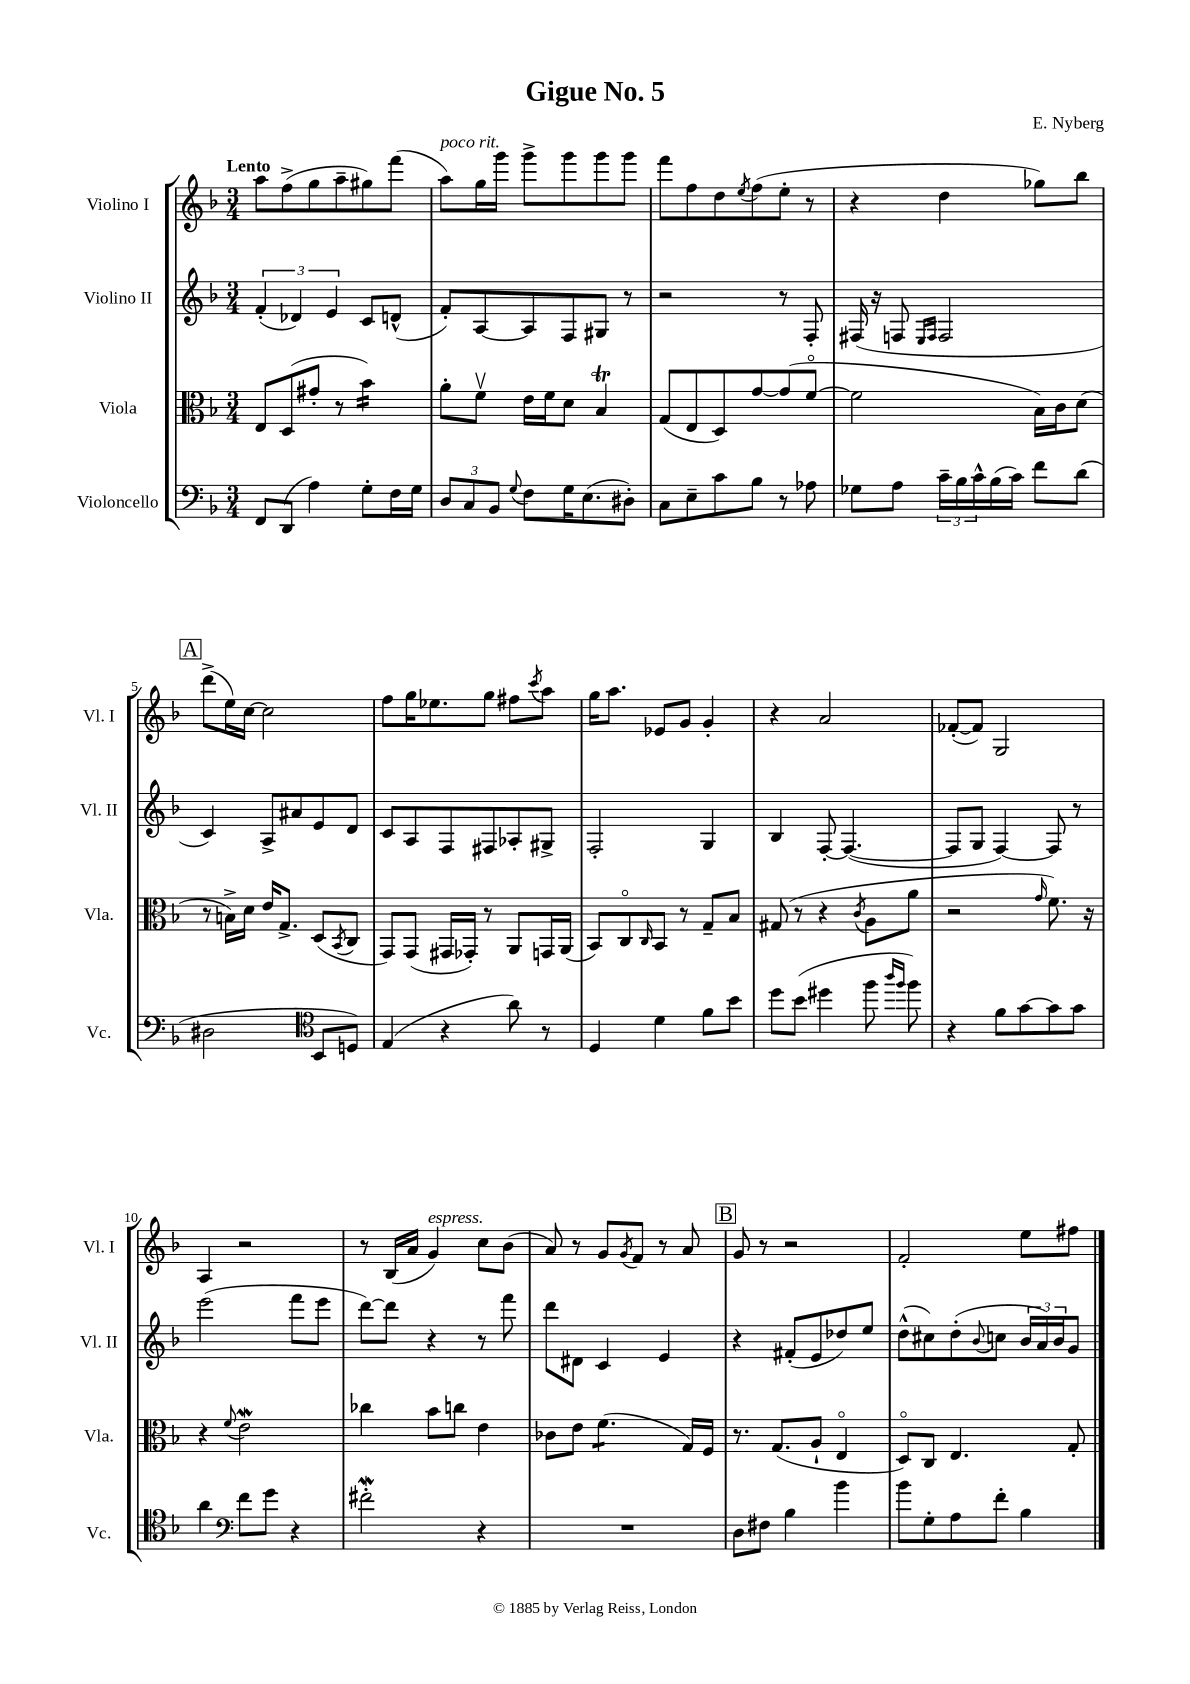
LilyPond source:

\header { title = "Gigue No. 5" composer = "E. Nyberg" }
<<
\new StaffGroup <<
\new Staff = "s0" \with { instrumentName = "Violino I" shortInstrumentName = "Vl. I" } {
    \clef treble \key f \major \numericTimeSignature \time 3/4 \tempo "Lento"
    a''8 f''8->( g''8 a''8-- gis''8) f'''8( |
    a''8^\markup { \italic "poco rit." }) g''16 g'''16 g'''8-> g'''8 g'''8 g'''8 |
    f'''8 f''8 d''8 \acciaccatura { e''8 } f''8( e''8-. r8 |
    r4 d''4 ges''8) bes''8 |
    \mark \markup { \box "A" } d'''8->( e''16) c''16~ c''2 |
    f''8 g''16 ees''8. g''8 fis''8 \acciaccatura { c'''8 } a''8 |
    g''16 a''8. ees'8 g'8 g'4-. |
    r4 a'2 |
    fes'8~-.( fes'8) g2 |
    a4 r2 |
    r8 bes16( a'16 g'4^\markup { \italic "espress." }) c''8 bes'8( |
    a'8) r8 g'8 \acciaccatura { g'8 } f'8 r8 a'8 |
    \mark \markup { \box "B" } g'8 r8 r2 |
    f'2-. e''8 fis''8 \bar "|." |
}
\new Staff = "s1" \with { instrumentName = "Violino II" shortInstrumentName = "Vl. II" } {
    \clef treble \key f \major \numericTimeSignature \time 3/4
    \tuplet 3/2 { f'4-.( des'4) e'4 } c'8 d'8-^( |
    f'8-.) a8~ a8 f8 gis8 r8 |
    r2 r8 f8-. |
    fis16( r16 f8 \grace { e16 f16 } f2 |
    \mark \markup { \box "A" } c'4) a8-> ais'8 e'8 d'8 |
    c'8 a8 f8 fis8 aes8-. gis8-> |
    f2-. g4 |
    bes4 f8~-. f4.~( |
    f8 g8 f4~) f8 r8 |
    e'''2( f'''8 e'''8 |
    d'''8~) d'''8 r4 r8 f'''8 |
    d'''8 dis'8 c'4 e'4 |
    \mark \markup { \box "B" } r4 fis'8-.( e'8 des''8) e''8 |
    d''8-^( cis''8) d''8-.( \appoggiatura { bes'8 } c''8 \tuplet 3/2 { bes'16 a'16) bes'16 } g'8 \bar "|." |
}
\new Staff = "s2" \with { instrumentName = "Viola" shortInstrumentName = "Vla." } {
    \clef alto \key f \major \numericTimeSignature \time 3/4
    e8 d8( gis'8-. r8 bes'4:16) |
    a'8-. f'8\upbow e'16 f'16 d'8 bes4\trill |
    g8( e8 d8) g'8~ g'8( f'8~\flageolet |
    f'2 bes16) c'16 d'8( |
    \mark \markup { \box "A" } r8 b16->) d'16 e'16 g8.-> d8( \acciaccatura { bes,8 } c8 |
    g,8) g,8( gis,16 ges,16-.) r8 a,8 g,16 a,16( |
    bes,8) c8\flageolet \grace { c16 } bes,8 r8 g8-- bes8 |
    gis8( r8 r4 \acciaccatura { c'8 } a8 a'8 |
    r2 \grace { g'16 } f'8.) r16 |
    r4 \appoggiatura { f'8 } e'2\mordent |
    ces''4 bes'8 c''8 e'4 |
    ces'8 e'8 f'4.:8( g16) f16 |
    \mark \markup { \box "B" } r8. g8.( a8-! e4\flageolet |
    d8\flageolet) c8 e4. g8-. \bar "|." |
}
\new Staff = "s3" \with { instrumentName = "Violoncello" shortInstrumentName = "Vc." } {
    \clef bass \key f \major \numericTimeSignature \time 3/4
    f,8 d,8( a4) g8-. f16 g16 |
    \tuplet 3/2 { d8 c8 bes,8 } \appoggiatura { g8 } f8 g16 e8.( dis8-.) |
    c8 e8-- c'8 bes8 r8 aes8 |
    ges8 a8 \tuplet 3/2 { c'16-- bes16 c'16-^ } bes16( c'16) f'8 d'8( |
    \mark \markup { \box "A" } dis2 \clef tenor bes,8 d8) |
    e4( r4 a'8) r8 |
    d4 d'4 f'8 bes'8 |
    d''8 bes'8( dis''4 f''8 \grace { a''16 f''16 } f''8) |
    r4 f'8 g'8~ g'8 g'8 |
    a'4 \clef bass f'8 g'8 r4 |
    fis'2-.\mordent r4 |
    R2. |
    \mark \markup { \box "B" } d8 fis8 bes4 bes'4 |
    bes'8 g8-. a8 f'8-. bes4 \bar "|." |
}
>>
>>
